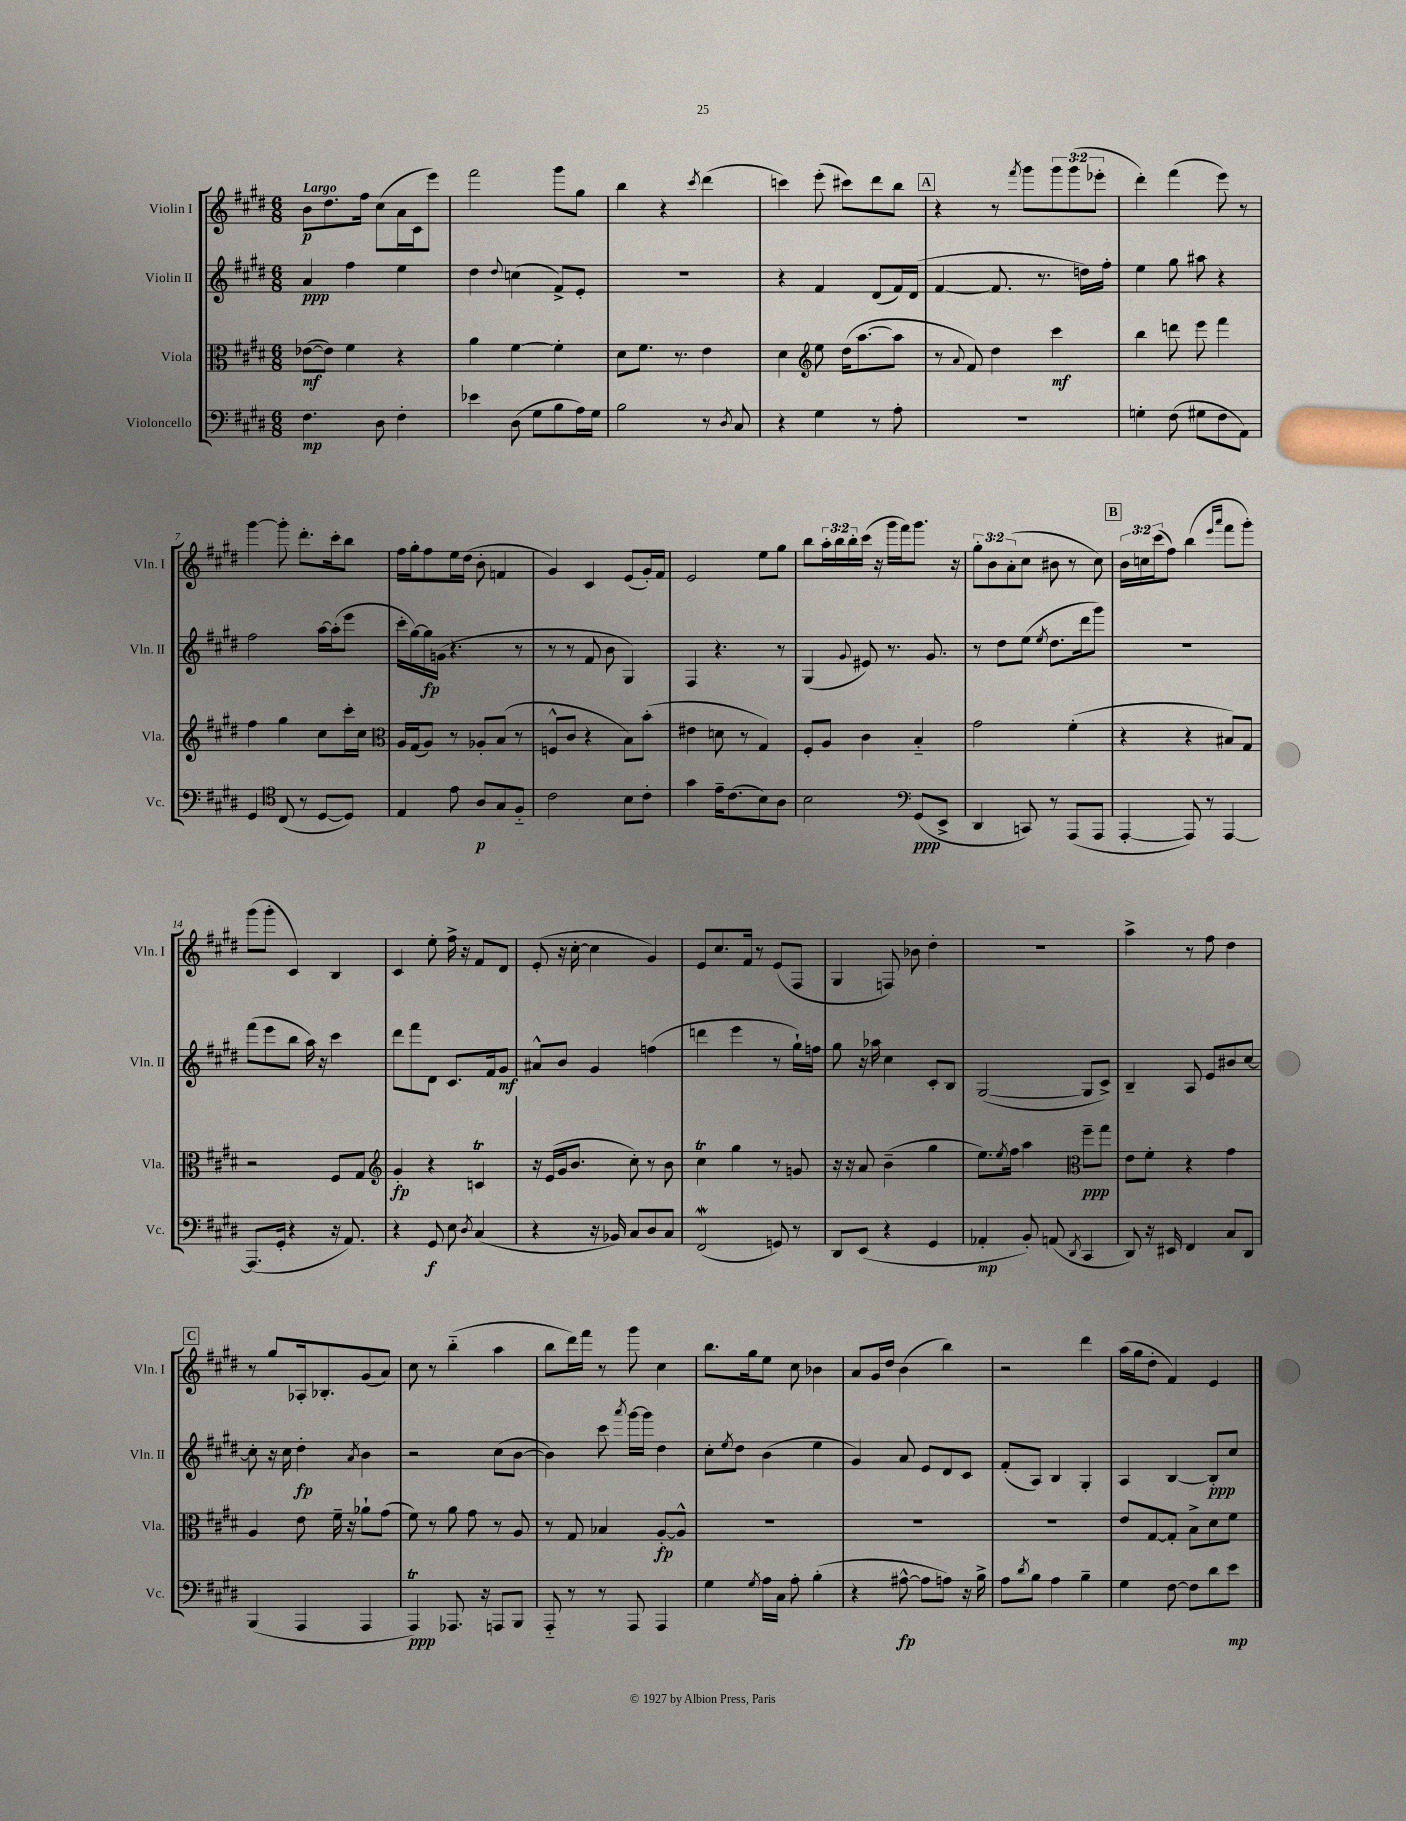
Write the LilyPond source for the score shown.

<<
\new StaffGroup <<
\new Staff = "s0" \with { instrumentName = "Violin I" shortInstrumentName = "Vln. I" } {
    \clef treble \key e \major \numericTimeSignature \time 6/8 \override Staff.TupletNumber.text = #tuplet-number::calc-fraction-text \tempo "Largo"
    b'8\p dis''8. fis''16 cis''8( a'16 cis'16 e'''8) |
    fis'''2 gis'''8 gis''8 |
    b''4 r4 \acciaccatura { cis'''8 } dis'''4( |
    c'''4) e'''8-.( cis'''8) dis'''8 b''8 |
    \mark \markup { \box "A" } r4 r8 \acciaccatura { fis'''8 } gis'''8 \tuplet 3/2 { gis'''8 gis'''8( ees'''8-. } |
    dis'''4-.) fis'''4( e'''8) r8 |
    gis'''4~ gis'''8-. dis'''8.-. cis'''16-. b''8 |
    fis''16 gis''16-. fis''8 e''16 dis''16( b'8-. f'4 |
    gis'4) cis'4 e'8( gis'16-.) fis'16 |
    e'2 e''8 gis''8 |
    b''8 \tuplet 3/2 { a''16-. b''16 b''16-. } cis'''16( r16 gis'''16 fis'''16) gis'''8. r16 |
    \tuplet 3/2 { gis''8-. b'8 a'8-.( } cis''8 bis'8 r8 cis''8) |
    \mark \markup { \box "B" } \tuplet 3/2 { b'16 c''16 cis'''16( } fis''8) b''4( \grace { e'''16 a'''16 } fis'''8 gis'''8-.) |
    gis'''8( gis'''8-. cis'4) b4 |
    cis'4 e''8-. fis''16-> r16 fis'8 dis'8 |
    e'8-.( r16 cis''16~-. cis''4 gis'4) |
    e'8 cis''8. fis'16 r8 e'8( fis8 |
    gis4 f8) bes'8 dis''4-. |
    R2. |
    a''4-> r8 fis''8 dis''4 |
    \mark \markup { \box "C" } r8 gis''8 aes16-. bes8.-. gis'8( a'8) |
    cis''8 r8 b''4-_( a''4 |
    b''8 dis'''16) fis'''16 r8 gis'''8 cis''4 |
    b''8. gis''16 e''8 cis''8 bes'4 |
    a'8 gis'16 dis''16 b'4( b''4) |
    r2 dis'''4 |
    a''16( gis''16 dis''8-. fis'4) e'4 \bar "|." |
}
\new Staff = "s1" \with { instrumentName = "Violin II" shortInstrumentName = "Vln. II" } {
    \clef treble \key e \major \numericTimeSignature \time 6/8
    a'4\ppp fis''4 e''4 |
    dis''4 \appoggiatura { dis''8 } c''4( fis'8->) e'8-. |
    R2. |
    r4 fis'4 dis'8( fis'16) dis'16( |
    \mark \markup { \box "A" } fis'4~ fis'8. r8. d''16) fis''16-. |
    e''4 gis''8 ais''8 r4 |
    fis''2 a''16~ a''16-.( e'''8 |
    cis'''16-. gis''16~) gis''16\fp g'16( r4. r8 |
    r8 r8 fis'8 b'8 gis4) |
    fis4 r4. r8 |
    gis4( \appoggiatura { gis'8 } eis'8) r8. gis'8. |
    r8 dis''8 e''8( \acciaccatura { e''8 } dis''8. dis'''16 gis'''8) |
    \mark \markup { \box "B" } R2. |
    fis'''8( e'''8 b''8 a''16) r16 cis'''4 |
    dis'''8 fis'''8 dis'8 cis'8. fis'16 gis'8\mf |
    ais'8-^ b'8 gis'4 f''4( |
    d'''4 e'''4 r8 gis''16-!) f''16 |
    gis''8 r16 aes''16 cis''4 cis'8-. b8 |
    gis2~( gis8 cis'8->) |
    b4-- a8 e'8 bis'8 cis''8~ |
    \mark \markup { \box "C" } cis''8-. r16 cis''16 dis''4-.\fp \acciaccatura { a'8 } b'4 |
    r2 cis''8( b'8~ |
    b'4) cis'''8 \acciaccatura { a'''8 } gis'''16~ gis'''16 dis''4 |
    cis''8-. \acciaccatura { e''8 } dis''8 b'4( e''4 |
    gis'4) a'8 e'8 dis'8 cis'8 |
    fis'8-.( a8) b4 gis4-. |
    a4 b4~ b8-.\ppp cis''8 \bar "|." |
}
\new Staff = "s2" \with { instrumentName = "Viola" shortInstrumentName = "Vla." } {
    \clef alto \key e \major \numericTimeSignature \time 6/8
    ees'8~\mf( ees'8) fis'4 r4 |
    a'4 fis'4~ fis'4-. |
    dis'8 fis'8. r8. e'4 |
    dis'4 \clef treble e''8 dis''16( a''8.~ a''8 |
    \mark \markup { \box "A" } r8 \appoggiatura { a'8 } fis'8) dis''4 cis'''4\mf |
    b''4 d'''8 e'''8 fis'''4 |
    fis''4 gis''4 cis''8 cis'''16-. cis''16 |
    \clef alto a16 gis16( a8) r8 aes8-. b8( r8 |
    f8-^ cis'8 r4 b8) b'8-.( |
    eis'4 d'8 r8 gis4) |
    fis8-. a8 cis'4 b4-_ |
    gis'2 fis'4-.( |
    \mark \markup { \box "B" } r4 r4 bis8) gis8 |
    r2 fis8 gis8 |
    \clef treble gis'4-.\fp r4 c'4\trill |
    r16 e'16( gis'16 b'8. cis''8-.) r8 b'8 |
    cis''4\trill gis''4 r8 g'8 |
    r16 r16 a'8 b'4--( gis''4 |
    e''8.) \acciaccatura { e''8 } fis''16 a''4 \clef alto fis''8--\ppp gis''8 |
    e'8 fis'8-. r4 gis'4 |
    \mark \markup { \box "C" } a4 e'8 fis'16-- r16 aes'8-! gis'8( |
    fis'8) r8 a'8 gis'8 r8 a8 |
    r8 gis8 bes4 a8~-.\fp a8-^ |
    R2. |
    R2. |
    R2. |
    e'8 gis8~ gis8-. b8-> dis'8 fis'8 \bar "|." |
}
\new Staff = "s3" \with { instrumentName = "Violoncello" shortInstrumentName = "Vc." } {
    \clef bass \key e \major \numericTimeSignature \time 6/8
    fis4.\mp dis8 fis4-. |
    ees'4 dis8( gis8 b8 a16) gis16 |
    b2 r8 \acciaccatura { dis8 } cis8 |
    r4 gis4 r8 a8-. |
    \mark \markup { \box "A" } R2. |
    g4-. fis8( gis8 fis8 a,8) |
    gis,4 \clef tenor cis8( r8 dis8~ dis8) |
    e4 e'8 a8\p gis8 fis8-_ |
    cis'2 b8 cis'8-. |
    gis'4 e'16-- cis'8.( b8) a8 |
    b2 \clef bass gis,8\ppp( e,8-> |
    dis,4 c,8) r8 a,,8( a,,8 |
    \mark \markup { \box "B" } a,,4~-. a,,8) r8 a,,4~ |
    a,,8.( gis,16-. r4 r16 a,8.) |
    r4 gis,8\f e8 \acciaccatura { dis8 } cis4( |
    r4 r16 bes,16) cis8 dis8 cis8 |
    fis,2\mordent( g,8) r8 |
    dis,8 e,8( r4 gis,4 |
    aes,4-.\mp b,8-.) a,8( \acciaccatura { dis,8 } cis,4 |
    dis,8) r16 eis,16 fis,4 cis8 dis,8 |
    \mark \markup { \box "C" } b,,4( a,,4 a,,4 |
    a,,4\trill\ppp) aes,,8. r16 a,,8 b,,8 |
    a,,8-_ r8 r8 a,,8 a,,4 |
    gis4 \acciaccatura { gis8 } a16 cis16 a8-. b4-.( |
    r4 ais8~-^\fp ais8 a8) r16 b16-> |
    a8 \acciaccatura { dis'8 } b8 a4 b4-- |
    gis4 fis8~ fis8 dis'8 e'8\mp \bar "|." |
}
>>
>>
